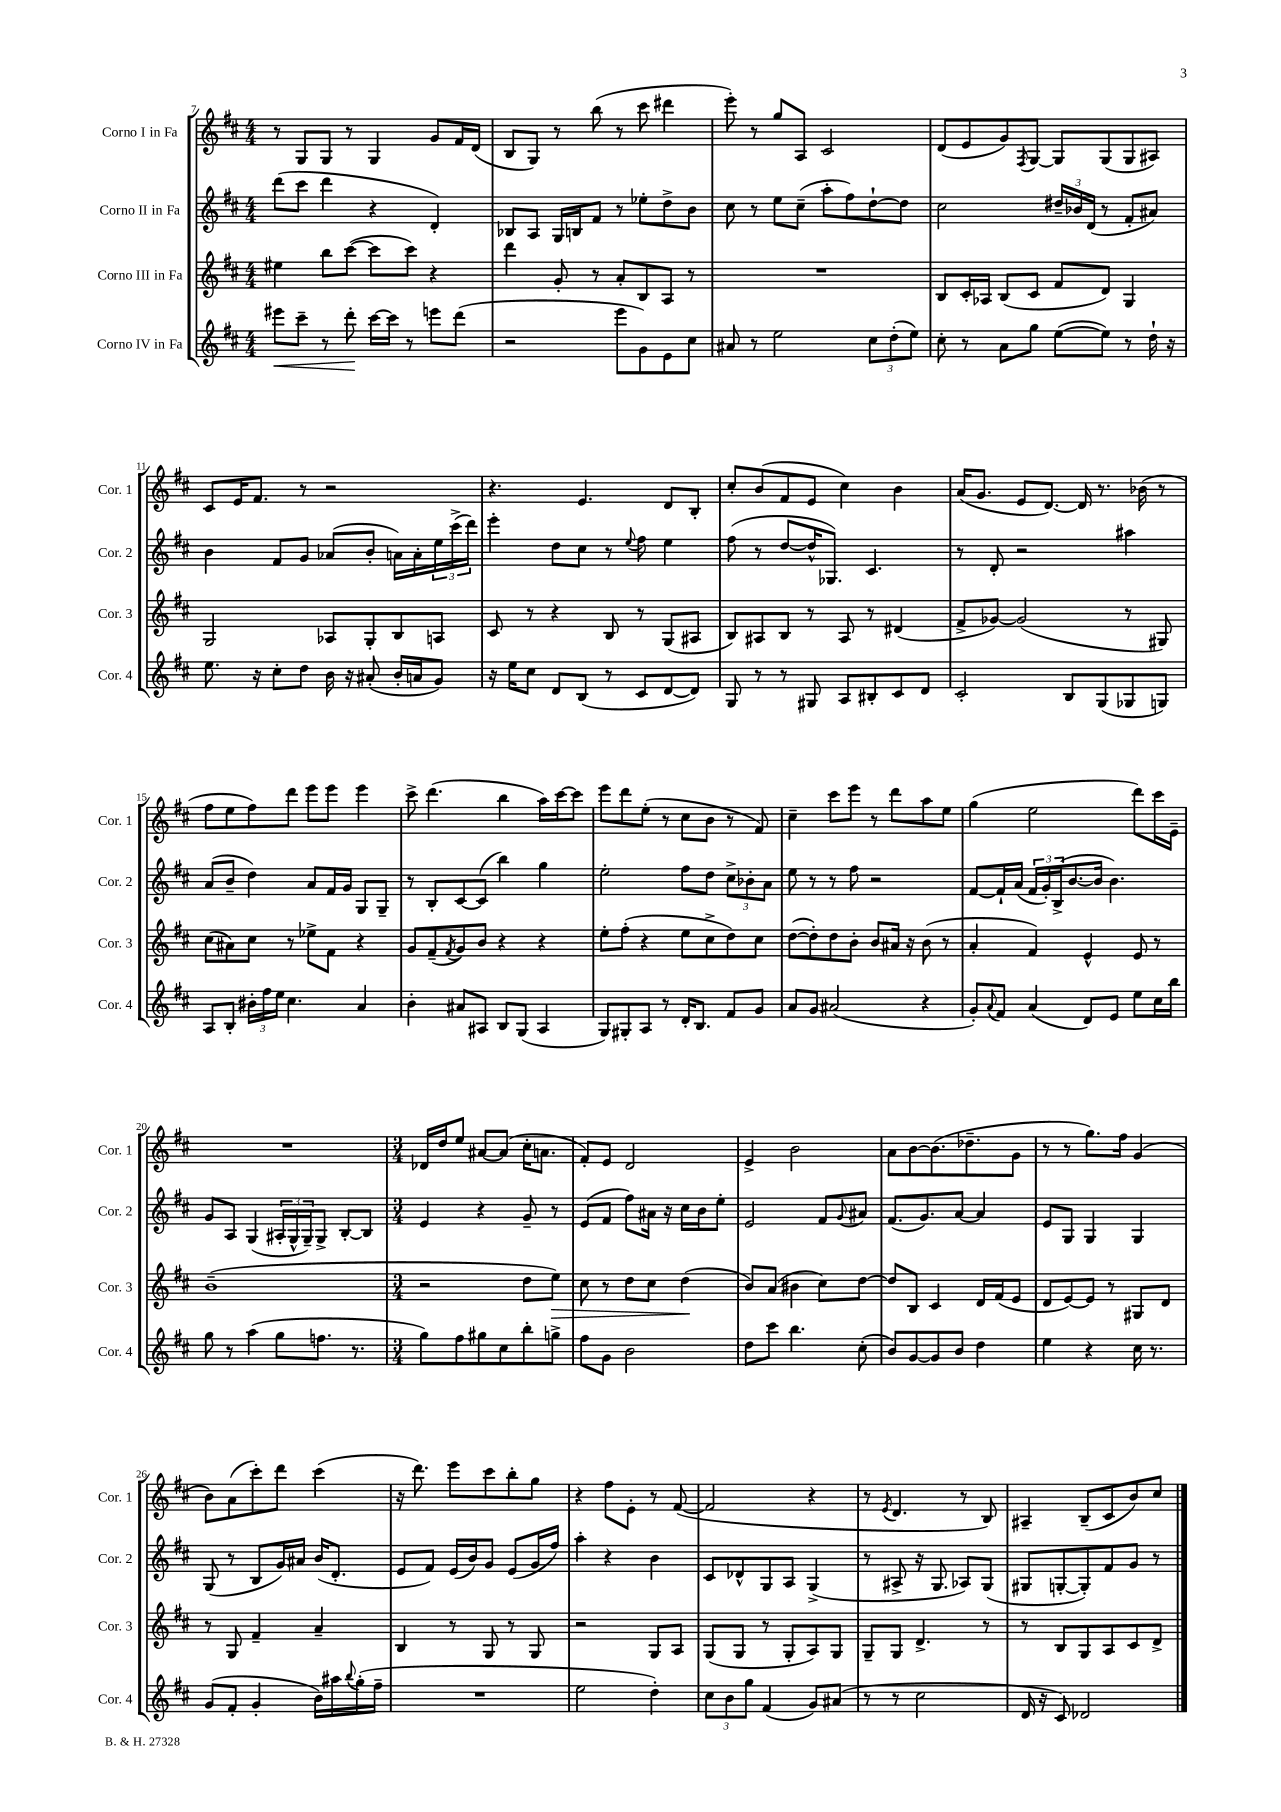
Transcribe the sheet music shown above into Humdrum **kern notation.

**kern	**dynam	**kern	**dynam	**kern	**kern
*part4	*part4	*part3	*part3	*part2	*part1
*staff4	*staff4	*staff3	*staff3	*staff2	*staff1
*I"Corno IV in Fa	*	*I"Corno III in Fa	*	*I"Corno II in Fa	*I"Corno I in Fa
*I'Cor. 4	*	*I'Cor. 3	*	*I'Cor. 2	*I'Cor. 1
*clefG2	*	*clefG2	*	*clefG2	*clefG2
*k[f#c#]	*	*k[f#c#]	*	*k[f#c#]	*k[f#c#]
*M4/4	*	*M4/4	*	*M4/4	*M4/4
=7	=7	=7	=7	=7	=7
!	!LO:HP:b	!	!	!	!
8eee#X\L	<	4ee#X\	.	(8ddd\L	8r
8ccc#~\J	.	.	.	8ccc#\J	8G/L
8r	.	8bb\L	.	4ddd\	8G/J
8ddd'\	.	([8ccc#\J	.	.	8r
[16ccc#\LL	[	8ccc#\L]	.	4r	4G/
16ccc#\JJ]	.	.	.	.	.
8r	.	8ccc#\J)	.	.	.
8eeen\L	.	4r	.	4d'/)	8g/L
(8ddd\J	.	.	.	.	16f#/L
.	.	.	.	.	(16d/JJ
=8	=8	=8	=8	=8	=8
2r	.	4ddd\	.	8B-X/L	8B/L
.	.	.	.	8A/J	8G/J)
.	.	8g'/	.	16G/LL	8r
.	.	.	.	16Bn/J	.
.	.	8r	.	8f#/J	(8bb\
8eee\L	.	8a'/L	.	8r	8r
8g\)	.	8B/	.	8ee-X'\L	8ccc#\
8e\	.	8A/J	.	8dd^\	4ddd#X\
8cc#\J	.	8r	.	8b\J	.
=9	=9	=9	=9	=9	=9
8a#X/	.	1r	.	8cc#\	8eee'\)
8r	.	.	.	8r	8r
2ee\	.	.	.	8ee\L	8gg/L
.	.	.	.	(8cc#~\J	8A/J
.	.	.	.	8aa'\L	2c#/
.	.	.	.	8ff#\)	.
12cc#\L	.	.	.	[8dd`\	.
(12dd'\	.	.	.	.	.
.	.	.	.	8dd\J]	.
12ee\J)	.	.	.	.	.
=10	=10	=10	=10	=10	=10
8cc#'\	.	8B/L	.	2cc#\	(8d/L
8r	.	16c#'/L	.	.	8e/
.	.	16A-X/JJ	.	.	.
8a\L	.	(8B/L	.	.	8g/)
.	.	.	.	.	8qF#/
8gg\J	.	8c#/J	.	.	[8G/J
([8ee\L	.	8f#/L	.	24dd#X~/LL	8G/L]
.	.	.	.	24b-X/	.
.	.	.	.	(24d/JJ	.
8ee\J])	.	8d/J)	.	8r	(8G/
8r	.	4G/	.	8f#'/L	8G/
16dd`\	.	.	.	8a#X/J)	8A#X/J)
16r	.	.	.	.	.
!!LO:LB:g=z
=11	=11	=11	=11	=11	=11
8.ee\	.	2G/	.	4b\	8c#/L
.	.	.	.	.	16e/K
16r	.	.	.	.	8.f#/J
8cc#'\L	.	.	.	8f#/L	.
8dd\J	.	.	.	8g/J	8r
16b\	.	8A-X/L	.	(8a-X/L	2r
16r	.	.	.	.	.
(8a#X'/	.	8G'/	.	8b'/J	.
16b'/LL	.	8B/	.	16an\LL)	.
16an/J	.	.	.	16a'\	.
8g/J)	.	8An/J	.	24ee\	.
.	.	.	.	(24ccc#^\	.
.	.	.	.	24ddd\JJ)	.
=12	=12	=12	=12	=12	=12
16r	.	8c#/	.	4eee'\	4.r
16ee\KL	.	.	.	.	.
8cc#\J	.	8r	.	.	.
8d/L	.	4r	.	8dd\L	.
(8B/J	.	.	.	8cc#\J	4.e/
8r	.	8B/	.	8r	.
.	.	.	.	8qqee/	.
8c#/L	.	8r	.	8ff#\	.
[8d/	.	(8G/L	.	4ee\	8d/L
8d/J])	.	8A#X/J	.	.	8B'/J
=13	=13	=13	=13	=13	=13
8G/	.	8B/L)	.	(8ff#\	8cc#'/L
8r	.	8A#X/	.	8r	(8b/
8r	.	8B/J	.	[8dd/L	8f#/
8G#X/	.	8r	.	16dd^^/K]	8e/J
.	.	.	.	8.G-X/J)	.
8A/L	.	8A#/	.	.	4cc#\)
8B#X'/	.	8r	.	4.c#/	.
8c#/	.	(4d#X/	.	.	4b\
8d/J	.	.	.	.	.
=14	=14	=14	=14	=14	=14
2c#'/	.	8f#^/L	.	8r	(16a/KL
.	.	.	.	.	8.g/J
.	.	[8g-X/J)	.	8d'/	.
.	.	(2g-/]	.	2r	8e/L
.	.	.	.	.	[8.d/J)
8B/L	.	.	.	.	.
.	.	.	.	.	16d/]
(8G/	.	.	.	.	8.r
8G-X/	.	8r	.	4aa#X\	.
.	.	.	.	.	(16b-X\
8Gn/J)	.	8G#X/)	.	.	8r
!!LO:LB:g=z
=15	=15	=15	=15	=15	=15
8A/L	.	(8cc#\L	.	(8a/L	8ff#\L
8B'/J	.	8a#X\)	.	8b~/J	8ee\
24b#X'\LL	.	8cc#\J	.	4dd\)	8ff#\)
24ff#\	.	.	.	.	.
24ee\JJ	.	.	.	.	.
4.cc#\	.	8r	.	.	8ddd\J
.	.	8ee-X^\L	.	8a/L	8eee\L
.	.	8f#\J	.	16f#/L	8eee\J
.	.	.	.	16g/JJ	.
4a/	.	4r	.	8G/L	4eee\
.	.	.	.	8G~/J	.
=16	=16	=16	=16	=16	=16
4b'\	.	8g/L	.	8r	8ccc#^\
.	.	(8f#~/	.	8B'/L	(4.ddd\
.	.	8qf#/	.	.	.
8a#X/L	.	8g/)	.	[8c#/	.
8A#X/J	.	8b/J	.	(8c#/J]	.
8B/L	.	4r	.	4bb\)	4bb\
(8G/J	.	.	.	.	.
4A#/	.	4r	.	4gg\	16aa\LL)
.	.	.	.	.	[16ccc#\J
.	.	.	.	.	8ccc#\J]
=17	=17	=17	=17	=17	=17
8G/L)	.	8ee'\L	.	2ee'\	8eee\L
8G#X'/	.	(8ff#'\J	.	.	8ddd\
8A/J	.	4r	.	.	(8ee'\J
8r	.	.	.	.	8r
16d'/KL	.	8ee\L	.	8ff#\L	8cc#\L
8.B/J	.	.	.	.	.
.	.	8cc#^\	.	8dd\J	8b\J
8f#/L	.	8dd\)	.	12cc#^\L	8r
.	.	.	.	12b-X'\	.
8g/J	.	8cc#\J	.	.	8f#/)
.	.	.	.	12a\J	.
=18	=18	=18	=18	=18	=18
8a/L	.	([8dd\L	.	8ee\	4cc#~\
8g/J	.	8dd'\])	.	8r	.
(2a#X/	.	8dd\	.	8r	8ccc#\L
.	.	8b'\J	.	8ff#\	8eee\J
.	.	8b/L	.	2r	8r
.	.	16a#X/Jk	.	.	8ddd\L
.	.	16r	.	.	.
4r	.	(8b\	.	.	8aa\
.	.	8r	.	.	8ee\J
=19	=19	=19	=19	=19	=19
8g'/L)	.	4a'/	.	[8f#/L	(4gg\
8qqa/	.	.	.	.	.
8f#/J	.	.	.	16f#`/L]	.
.	.	.	.	(16a/JJ	.
(4a/	.	4f#/)	.	24f#/LL	2ee\
.	.	.	.	24g'/)	.
.	.	.	.	(24B^/J	.
.	.	.	.	[8.b/	.
8d/L)	.	4e^^/	.	.	.
.	.	.	.	16b/Jk]	.
8e/J	.	.	.	4.b\)	.
8ee\L	.	8e/	.	.	8ddd\L)
16cc#\L	.	8r	.	.	16ccc#\L
16bb\JJ	.	.	.	.	16e~\JJ
!!LO:LB:g=z
=20	=20	=20	=20	=20	=20
8gg\	.	(1b~	.	8g/L	1r
8r	.	.	.	8A/J	.
(4aa\	.	.	.	(4G/	.
8gg\L	.	.	.	24A#X'/LL	.
.	.	.	.	24G^^/	.
.	.	.	.	24G~/J)	.
8.ffn\J	.	.	.	8G^/J	.
.	.	.	.	[8B'/L	.
8.r	.	.	.	.	.
.	.	.	.	8B/J]	.
=21	=21	=21	=21	=21	=21
*M3/4	*	*M3/4	*	*M3/4	*M3/4
8gg\L)	.	2r	.	4e/	16d-X/LL
.	.	.	.	.	16dd/J
8ff#\	.	.	.	.	8ee/J
8gg#X\	.	.	.	4r	[8a#X/L
8cc#\	.	.	.	.	(8a#/J]
8bb'\	.	8dd\L	.	8g~/	16cc#'\KL
.	.	.	.	.	8.an\J
!	!	!	!LO:HP:b	!	!
8ggn^\J	.	8ee\J)	>	8r	.
=22	=22	=22	=22	=22	=22
8ff#\L	.	8cc#\	.	(8e/L	8f#'/L)
8g\J	.	8r	.	8f#/J	8e/J
2b\	.	8dd\L	.	8ff#\L)	2d/
.	.	8cc#\J	.	16a#X\Jk	.
.	.	.	.	16r	.
.	.	(4dd\	.	16cc#\LL	.
.	.	.	.	16b\J	.
.	.	.	.	8ee'\J	.
.	.	.	]	.	.
=23	=23	=23	=23	=23	=23
8dd\L	.	8b/L)	.	2e/	4e^/
8ccc#\J	.	(8a/J	.	.	.
4.bb\	.	4b#X\	.	.	2b\
.	.	8cc#\L)	.	8f#/L	.
.	.	.	.	8qqg/	.
(8cc#'\	.	[8dd\J	.	8a#X/J	.
=24	=24	=24	=24	=24	=24
8b/L)	.	8dd/L]	.	(8.f#/L	8a\L
[8g/	.	8B/J	.	.	[8b\
.	.	.	.	8.g/)	.
8g/]	.	4c#/	.	.	(8.b\]
8b/J	.	.	.	[8a/J	.
.	.	.	.	.	8.dd-X~\
4dd\	.	16d/LL	.	4a/]	.
.	.	(16f#/J	.	.	.
.	.	8e/J	.	.	8g\J
=25	=25	=25	=25	=25	=25
4ee\	.	8d/L	.	8e/L	8r
.	.	[8e/)	.	8G/J	8r
4r	.	8e/J]	.	4G/	8.gg\L)
.	.	8r	.	.	.
.	.	.	.	.	16ff#\Jk
16cc#\	.	8G#X/L	.	4G/	(4g/
8.r	.	.	.	.	.
.	.	8d/J	.	.	.
!!LO:LB:g=z
=26	=26	=26	=26	=26	=26
(8g/L	.	8r	.	(8G/	8b\L)
8f#'/J	.	8G/	.	8r	(8a\
4g'/	.	4f#~/	.	8B/L	8ccc#'\)
.	.	.	.	16g/L)	8ddd\J
.	.	.	.	16a#X/JJ	.
16b\LL)	.	4a~/	.	(16b/KL	(4ccc#\
16aa#X\	.	.	.	8.d'/J	.
8qqbb/	.	.	.	.	.
(16gg'\	.	.	.	.	.
16ff#~\JJ	.	.	.	.	.
=27	=27	=27	=27	=27	=27
2.r	.	4B/	.	8e/L	16r
.	.	.	.	.	8.ddd\)
.	.	.	.	8f#/J)	.
.	.	8r	.	(16e/LL	8eee\L
.	.	.	.	16b/J)	.
.	.	8G/	.	8g/J	8ccc#\
.	.	8r	.	(8e/L	8bb'\
.	.	8G/	.	16g/L	8gg\J
.	.	.	.	16ff#/JJ)	.
=28	=28	=28	=28	=28	=28
2ee\	.	2r	.	4aa'\	4r
.	.	.	.	4r	8ff#\L
.	.	.	.	.	8e'\J
4dd'\)	.	8G/L	.	4b\	8r
.	.	8A/J	.	.	([8f#/
=29	=29	=29	=29	=29	=29
12cc#\L	.	(8G/L	.	8c#/L	2f#/]
12b\	.	.	.	.	.
.	.	8G/J	.	8d-X^^/	.
12gg\J	.	.	.	.	.
(4f#/	.	8r	.	8G/	.
.	.	8G'/L	.	8A/J	.
8g/L)	.	8A/)	.	(4G^/	4r
(8a#X/J	.	8G/J	.	.	.
=30	=30	=30	=30	=30	=30
8r	.	8G~/L	.	8r	8r
.	.	.	.	.	8qe/
8r	.	8G/J	.	8A#X^/	4.d/
2cc#\	.	4.d^/	.	16r	.
.	.	.	.	8.G/	.
.	.	.	.	8A-X/L)	8r
.	.	8r	.	(8G/J	8B/)
=31	=31	=31	=31	=31	=31
16d/	.	8r	.	8G#X/L	4A#X~/
16r	.	.	.	.	.
8c#/)	.	8B/L	.	[8Gn'/	.
2d-X/	.	8G/	.	8G'/])	(8B~/L
.	.	8A/	.	8f#/	8c#/
.	.	8c#/	.	8g/J	8b/)
.	.	8d^/J	.	8r	8cc#/J
==	==	==	==	==	==
*-	*-	*-	*-	*-	*-
